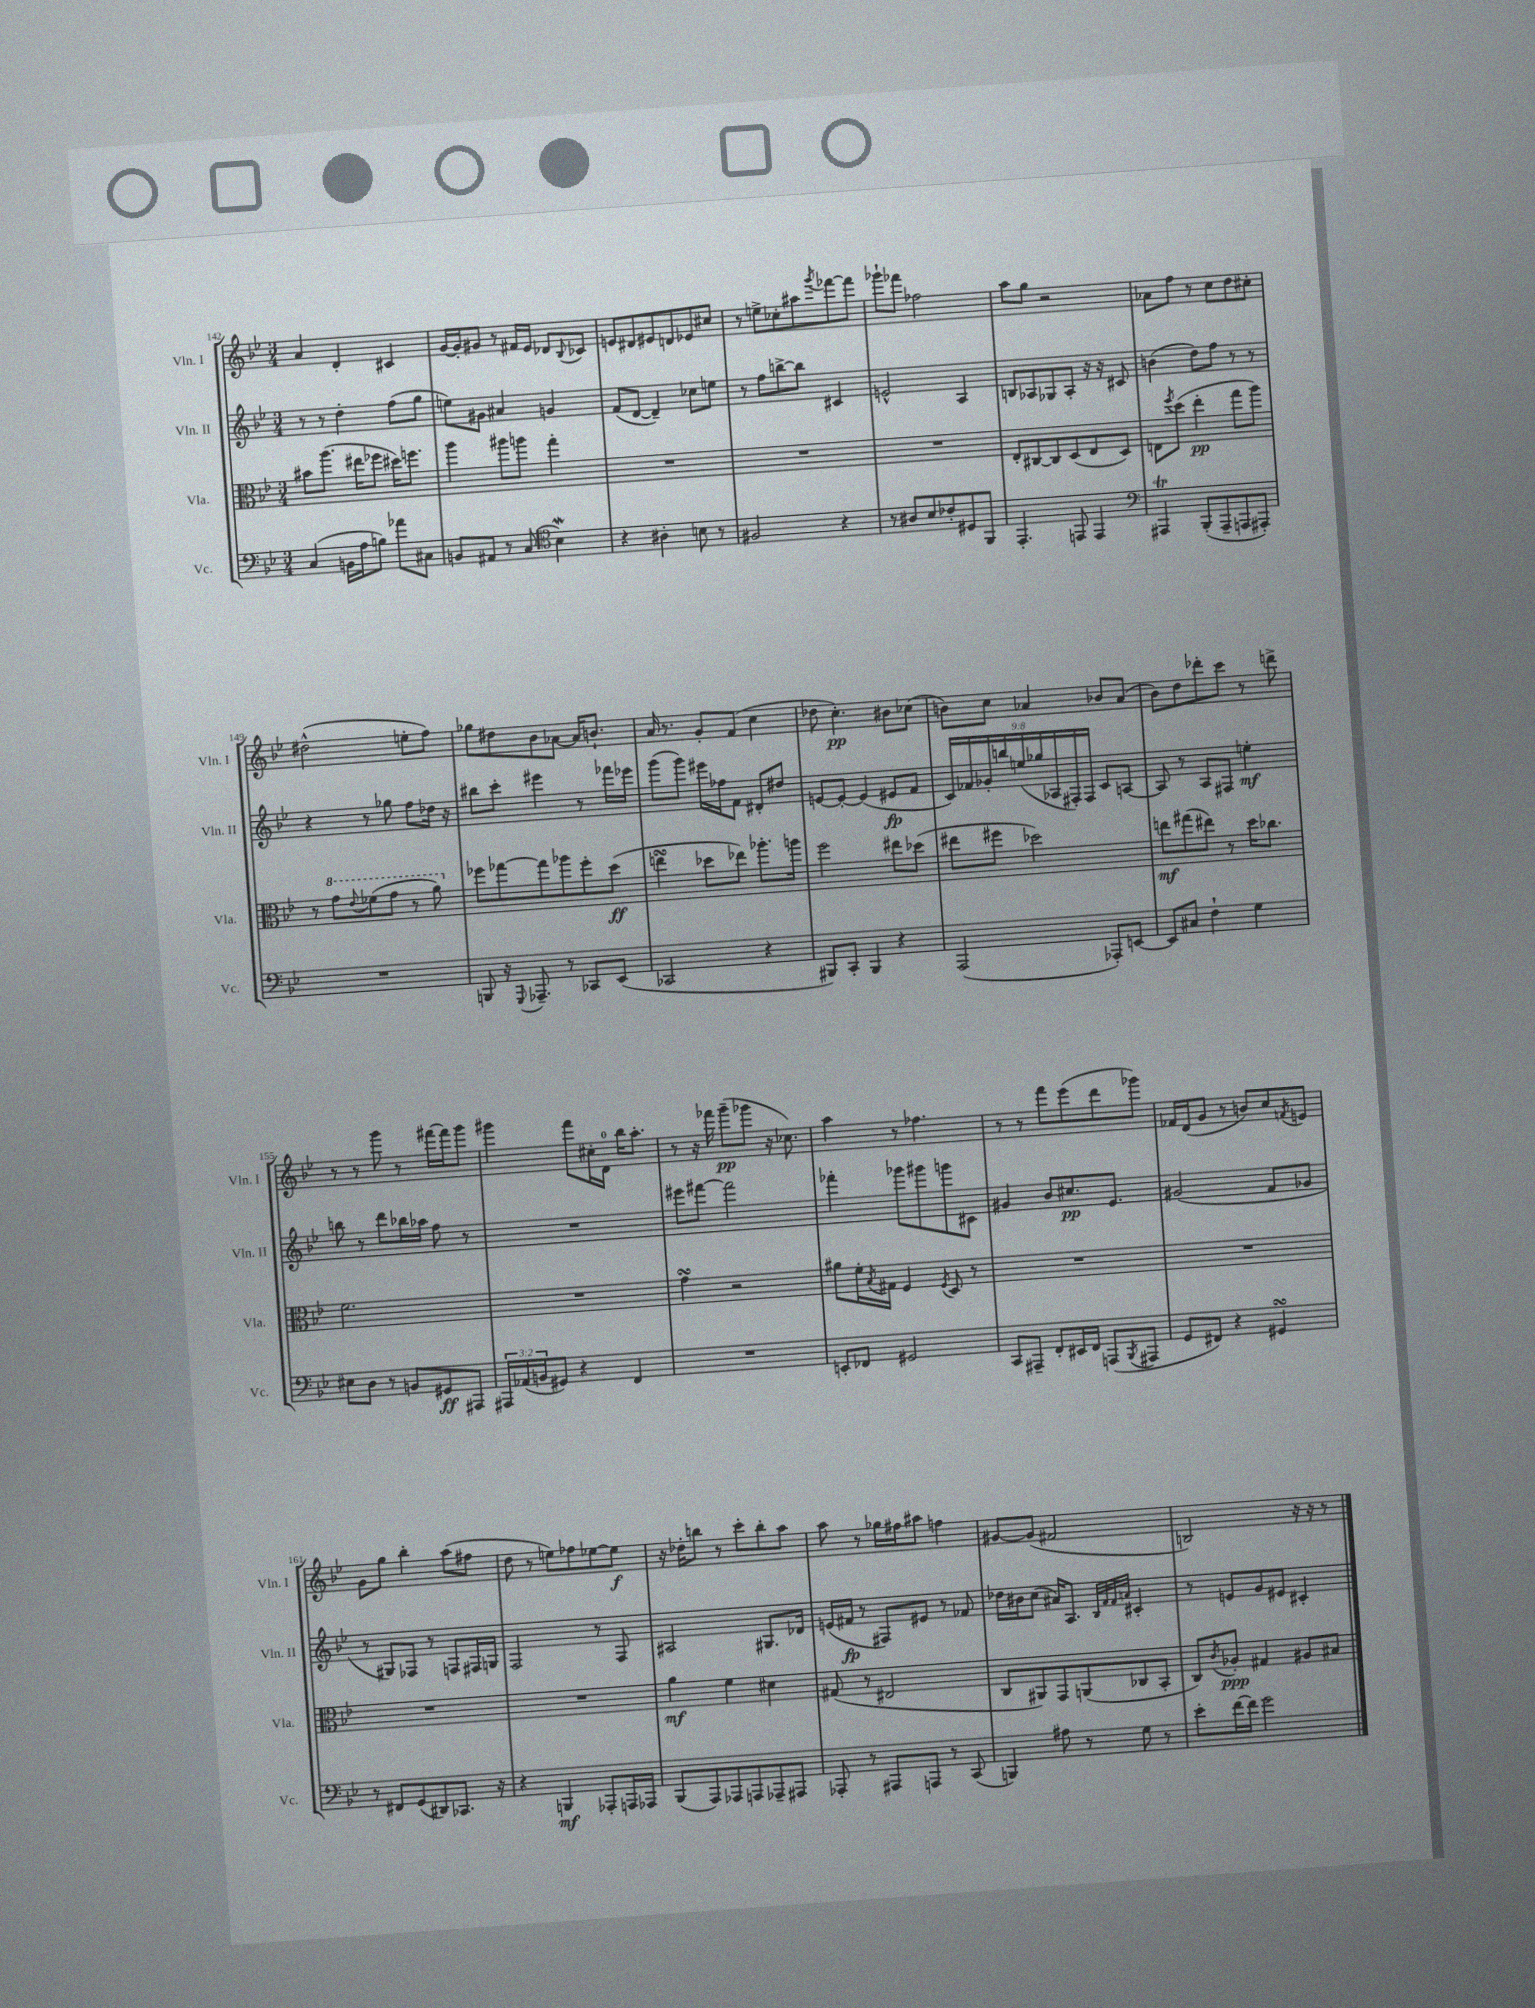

**kern	**kern	**kern	**kern
*staff4	*staff3	*staff2	*staff1
*clefF4	*clefC3	*clefG2	*clefG2
*k[b-e-]	*k[b-e-]	*k[b-e-]	*k[b-e-]
*M3/4	*M3/4	*M3/4	*M3/4
(4C/	8b#\L	8r	4a/
.	(8.aa\J	8r	.
16BB\LL	.	4dd'\	4d'/
16A\J	16ee#\LK	.	.
8B\J)	8ff-\J	.	.
8a-\L	16dd#\LK)	(8ff\L	4c#/
.	8.ff\J	.	.
8C#\J	.	8gg\J	.
=	=	=	=
8BB/L	4aa\	8ee\L)	[16g/LL
.	.	.	16g'/]J
8AA#/J	.	8g#\J	8g#/J
8r	8aa#\L	4a#/	8r
(8C/	8aa\J	.	16f#/LL
.	.	.	16e-/JJ
*clefC4	*	*	*
4B-\)	4gg'\	4g/	8d-/L
.	.	.	8qqB-/
.	.	.	8c-/J
=	=	=	=
4r	2.r	(8f/L	8e/L
.	.	[8d/J	8d#/
4A#'\	.	4d~/])	8e#/
.	.	.	8d/
8B\	.	8cc-\L	8e-/
8r	.	8ee\J	8cc#/J
=	=	=	=
2F#/	2.r	8r	8r
.	.	8ff\L	8ee^\L
.	.	[8bb^\	8cc-'\
.	.	8bb\]J	8aa#\
.	.	.	8qggg/
4r	.	4c#/	[8fff-\
.	.	.	8fff-\]J
=	=	=	=
8r	2.r	2e^^/	8ggg-`\L
8A#/L	.	.	8fff-\J
8B-/	.	.	2ff-\
8c-'/	.	.	.
8D#/	.	4A/	.
8FF/J	.	.	.
=	=	=	=
4.EE-'/	8E-'/L	8B/L	8aa\L
.	[8C#/	8A-/	8gg\J
.	8C#/]	8G-/	2r
8EE/	(8D/	8A-'/J	.
4EE/	8E-/	16r	.
.	.	16r	.
.	8D/J)	8c#/	.
=	=	=	=
*clefF4	*	*	*
4AAA#/	8E\L	(4b\	8a-\L
.	8qff/	.	.
.	(8dd\J	.	8ff\J
(8BBB-'/L	4ee-'\	8dd\L)	8r
8AAA#~/	.	8ff\J	8cc\L
8AAA/	8gg\L	8r	8dd\
8AAA#'/J)	8aa\J)	8r	8cc#'\J
=	=	=	=
2.r	8r	4r	(2dd#^^\
.	8gg\L	.	.
.	8qqee-/	.	.
.	(8ff-\	8r	.
.	8gg\J	8gg-\	.
.	8r	8ff\L	8ee'\L
.	8aa\)	16dd-\Jk	8ff\J)
.	.	16r	.
=	=	=	=
8BBB/	8ff-\L	8bb#\L	8gg-\L
16r	[8gg-\	8ccc'\J	8dd#\
8qqGGG/	.	.	.
8.AAA-~/	.	.	.
.	8gg-\]	4eee#\	8b-\
8r	8aa-\	.	[8a-\J
8CC-/L	8ff-'\	8r	16a-/]LK
.	.	.	8.b`/J
(8EE-/J	(8dd\J	16fff-\LL	.
.	.	16eee-\JJ	.
=	=	=	=
2CC-/	4ee\	(8ggg\L	16a/
.	.	.	8.r
.	.	8ggg\J)	.
.	8dd-\L	16eee#\LL	8g'/L
.	.	16ff-\J	.
.	8ee-\J)	8f\J	(8f/J
4r	8.aa-'\L	8d#'/L	4cc\
.	.	8dd#/J	.
.	16aa\Jk	.	.
=	=	=	=
8BBB#/L)	2ff\	[8e/L	8dd-\
8CC'/J	.	8e'/_J	4.cc'\)
4BBB#/	.	(4e/]	.
4r	8ee#\L	8e#/L	8b#\L
.	(8dd-\J	8f/J	(8cc-\J
=	=	=	=
(2AAA/	8ee#\L	18c/LL)	8b\L)
.	.	18f-/	.
.	.	18g-'/	.
.	8ff#\J	.	8cc\J
.	.	18bb/	.
.	.	(18ee/	.
.	2dd-\)	.	4a-/
.	.	18gg-/	.
.	.	18A-/	.
.	.	18F#'/)	.
.	.	18F#/JJ	.
8AAA-'/L)	.	8c/L	8b-/L
[8EE/J	.	[8A/J	(8a-/J
=	=	=	=
8EE/]L	8ee\L	8A/]	8b-\L)
8C#/J	(8gg#\	8r	8dd\
4F`\	8ee#\J)	8A/L	8ddd-'\
.	8r	8F#/J	8ccc\J
4G\	16dd\LK	4ee'\	8r
.	8.cc-\J	.	.
.	.	.	8ddd^\
=	=	=	=
8E#\L	2.f\	8bb\	8r
8D\J	.	8r	8r
8r	.	8ddd\L	8ggg\
8BB/L	.	16bb-\L	8r
.	.	16aa-\JJ	.
8GG#/	.	8ff\	[16fff#\LL
.	.	.	16fff#\]J
8AAA#/J	.	8r	8ggg\J
=	=	=	=
24AAA#/LL	2.r	2.r	4ggg#\
(24AA-/	.	.	.
24BB/J	.	.	.
8GG#/J)	.	.	.
4r	.	.	8fff\L
.	.	.	16cc#'\L
.	.	.	16d\JJ
4FF/	.	.	16bb-\LK
.	.	.	8.aa'\J
=	=	=	=
2.r	4g\	8eee#\L	8r
.	.	[8fff#\J	16r
.	.	.	16fff-\
.	2r	2fff#\]	(8ggg~\L
.	.	.	8ggg-\J
.	.	.	16r
.	.	.	8.cc-\)
=	=	=	=
8EE'/L	8a#\L	4fff-'\	4aa\
8FF-/J	16f'\L	.	.
.	8qB-/	.	.
.	16G#\JJ	.	.
2GG#/	4F/	8ggg-\L	8r
.	.	8ggg#\	4.ff-\
.	8qF/	.	.
.	8D/	8ggg\	.
.	8r	8c#\J	.
=	=	=	=
8CC/L	2.r	4g#/	8r
8AAA#~/J	.	.	8r
8FF'/L	.	8b-/L	8fff\L
16EE#/L	.	8.cc#/	(8eee-\
16FF/JJ	.	.	.
(8AAA/L	.	.	8ddd\
.	.	8.e-/J	.
8qBBB-/	.	.	.
8AAA#/J	.	.	8ggg-\J)
=	=	=	=
8GG/L	2.r	(2g#/	16f-/LL
.	.	.	(16d/J
8FF#/J)	.	.	8g/J
4r	.	.	8r
.	.	.	8b/L)
4GG#/	.	8f/L	8cc/
.	.	.	8qf/
.	.	8g-/J	8e/J
=	=	=	=
8r	2.r	8r	8g\L
8FF#/L	.	8G#/L)	8gg\J
(8GG/	.	8F-/J	4bb-'\
8DD#/)	.	8r	.
8.CC-/J	.	8F/L	(8aa\L
.	.	16F#/L	8ff#\J
16r	.	16G/JJ	.
=	=	=	=
4r	2.r	2F/	8dd\
.	.	.	8r
4BBB/	.	.	8ee\L)
.	.	.	8ff-\
8AAA-'/L	.	8r	[8ee-\
16AAA/L	.	8F/	8ee-\]J
16AAA-/JJ	.	.	.
=	=	=	=
(8BBB-/L	4a\	2A#/	16r
.	.	.	16dd-'\LK
8AAA/)	.	.	8bb\J
8AAA-/	4f\	.	8r
8AAA/	.	.	8ccc'\L
8AAA-~/	4d#\	8.G#/L	8bb'\
8AAA#/J	.	.	8aa\J
.	.	16d-/Jk	.
=	=	=	=
8AAA-'/	(8G#/	(16e/LL	8aa\
.	.	16f#/JJ	.
8r	8r	8r	8r
8AAA#/L	2E#/	8F#/L)	16gg-\LL
.	.	.	16ff#\J
8AAA/J	.	8e#/J	8aa#\J
8r	.	8r	4ff\
(8CC/	.	8f-/	.
=	=	=	=
4BBB/)	8C/L	16dd-\LL	[8g#/L
.	.	16b#\J	.
.	8AA#/)	(8cc\J	(8g#/]J
8A#\	8GG/	16a#/LK)	2f#/
.	.	8.A/J	.
8r	(8AA/	.	.
.	.	32qqB-/LLL	.
.	.	32qqf/	.
.	.	32qqf/	.
.	.	32qqa/JJJ	.
8G\	8C-/	4c#'/	.
8r	8BB-'/J	.	.
=	=	=	=
8e-'\L	8C/L)	8r	2B/)
.	8qc/	.	.
[16f\L	8A-'/J	8e/L	.
16f\]JJ	.	.	.
2g\	4G#/	8g/	.
.	.	8e#/J	.
.	8A#/L	4c#'/	16r
.	.	.	16r
.	8B#/J	.	8r
==	==	==	==
*-	*-	*-	*-
